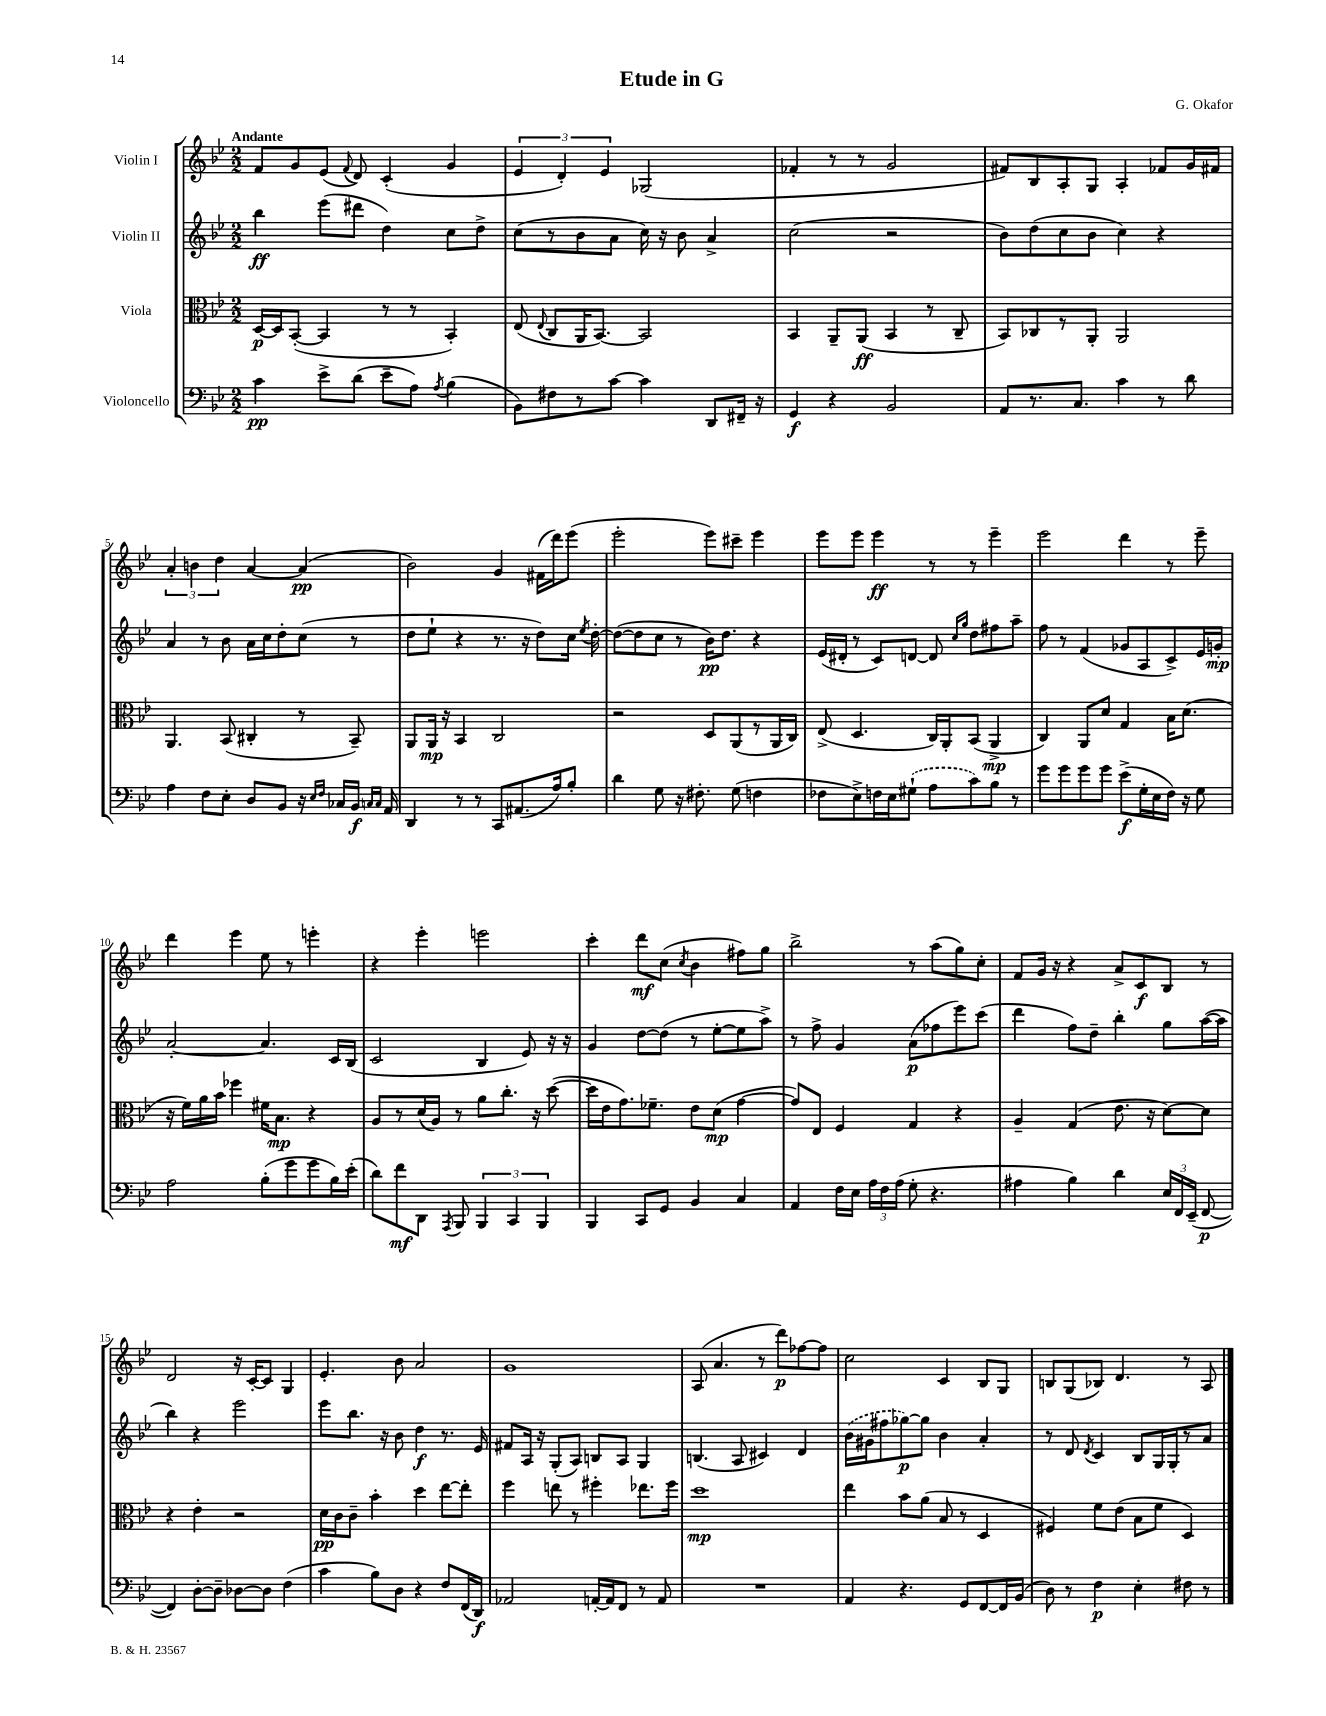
\header { title = "Etude in G" composer = "G. Okafor" }
<<
\new StaffGroup <<
\new Staff = "s0" \with { instrumentName = "Violin I" } {
    \clef treble \key bes \major \numericTimeSignature \time 2/2 \tempo "Andante"
    \autoBeamOff f'8[ g'8 ees'8]( \appoggiatura { f'8 } d'8) c'4-.( g'4 |
    \tuplet 3/2 { ees'4 d'4-.) ees'4 } ges2( |
    fes'4-. r8 r8 g'2 |
    fis'8[) bes8 a8-. g8] a4-. fes'8[ g'16 fis'16] |
    \tuplet 3/2 { a'4-. b'4 d''4 } a'4~ a'4\pp( |
    bes'2) g'4 fis'16[( d'''16) ees'''8]( |
    ees'''2-. ees'''8[) cis'''8]-- ees'''4 |
    ees'''8[ ees'''8] ees'''4\ff r8 r8 ees'''4-- |
    ees'''2 d'''4 r8 ees'''8-- |
    d'''4 ees'''4 ees''8 r8 e'''4-. |
    r4 ees'''4-. e'''2 |
    c'''4-. d'''8[\mf c''8]( \acciaccatura { c''8 } bes'4 fis''8[) g''8] |
    bes''2-> r8 a''8[( g''8) c''8]-. |
    f'8[ g'16] r16 r4 a'8[-> c'8\f bes8] r8 |
    d'2 r16 c'16[~-. c'8] g4 |
    ees'4.-. bes'8 a'2 |
    g'1 |
    a8( a'4. r8 d'''8[\p) fes''8~ fes''8] |
    c''2 c'4 bes8[ g8] |
    b8[ g8( bes8]) d'4. r8 a8 \bar "|." |
}
\new Staff = "s1" \with { instrumentName = "Violin II" } {
    \clef treble \key bes \major \numericTimeSignature \time 2/2
    \autoBeamOff bes''4\ff ees'''8[( dis'''8] d''4) c''8[ d''8]-> |
    c''8[( r8 bes'8 a'8] c''16) r16 bes'8 a'4-> |
    c''2( r2 |
    bes'8[) d''8( c''8 bes'8] c''4) r4 |
    a'4 r8 bes'8 a'16[ c''16 d''8-. c''8]( r8 |
    d''8[ ees''8]-! r4 r8. r16 d''8[) c''16] \acciaccatura { ees''8 } d''16~-. |
    d''8[~( d''8 c''8] r8 bes'16[\pp) d''8.] r4 |
    ees'16[( dis'16]-. r8 c'8[) d'8]~ d'8 \grace { c''16[ g''16] } d''8[ fis''8 a''8]-- |
    f''8 r8 f'4( ges'8[ a8 c'8->) ees'16 g'16]-.\mp |
    a'2~-. a'4. c'16[ bes16]( |
    c'2 bes4 ees'8) r16 r16 |
    g'4 d''8[~ d''8]( r8 ees''8[~-. ees''8 a''8]->) |
    r8 f''8-> g'4 a'8[\p( fes''8 ees'''8) c'''8]( |
    d'''4 f''8[) d''8]-- bes''4-. g''8[ a''16~( a''16] |
    bes''4) r4 ees'''2 |
    ees'''8[ bes''8.] r16 bes'8 d''4\f r8. ees'16 |
    fis'8[ a16] r16 g8[-.( a8]) b8[ a8] g4 |
    b4.( a8 cis'4) d'4 |
    \once \slurDashed bes'16[( gis'16 fis''8 ges''8~\p) ges''8] bes'4 a'4-. |
    r8 d'8 \acciaccatura { d'8 } c'4 bes8[ g16 g16-. r8 a'8] \bar "|." |
}
\new Staff = "s2" \with { instrumentName = "Viola" } {
    \clef alto \key bes \major \numericTimeSignature \time 2/2
    \autoBeamOff d16[~\p d16 bes,8]~-.( bes,4 r8 r8 bes,4-.) |
    ees8( \appoggiatura { ees8 } c8[ a,16 bes,8.]~) bes,2 |
    bes,4 a,8[-- a,8]\ff( bes,4 r8 c8-- |
    bes,8[) ces8 r8 a,8]-. a,2 |
    a,4. bes,8( cis4-. r8 bes,8--) |
    a,8[ a,16]\mp r16 bes,4 c2 |
    r2 d8[ a,8( r8 a,16 c16]) |
    ees8->( d4. c16[) a,16-. bes,8]( a,4->\mp |
    c4) a,8[ d'8] g4 bes16[ d'8.]( |
    r16 f'16[) a'16 bes'16] fes''4 fis'16[ bes8.]\mp r4 |
    a8[ r8 d'16( a16]) r8 a'8[ c''8.]-. r16 d''8~( |
    d''16[ ees'16 g'8.) fes'8.]-- ees'8[ d'8]\mp( g'4~ |
    g'8[) ees8] f4 g4 r4 |
    a4-- g4( ees'8. r16 d'8[~) d'8] |
    r4 ees'4-. r2 |
    d'16[\pp c'16 c'8]-- bes'4-. d''4 ees''8[~ ees''8]-. |
    f''4 e''8 r8 fis''4-. ees''8.[ fis''16] |
    d''1\mp |
    ees''4 bes'8[ a'8]( bes8 r8 d4 |
    fis4) f'8[ ees'8]( bes8[ f'8] d4) \bar "|." |
}
\new Staff = "s3" \with { instrumentName = "Violoncello" } {
    \clef bass \key bes \major \numericTimeSignature \time 2/2
    \autoBeamOff c'4\pp ees'8[-> d'8]( ees'8[-- a8]) \acciaccatura { a8 } bes4( |
    bes,8[) fis8 r8 c'8]~ c'4 d,8[ fis,16]-- r16 |
    g,4\f r4 bes,2 |
    a,8[ r8. c8.] c'4 r8 d'8 |
    a4 f8[ ees8]-. d8[ bes,8] r16 \grace { ees16[ f16] } ces16[ bes,16]\f \grace { c16[ c16] } a,16 |
    d,4 r8 r8 c,8[ ais,8.( a16) bes8]-. |
    d'4 g8 r16 fis8.-. g8( f4 |
    fes8[ ees8->) f16 ees16 \once \slurDashed gis8]-!( a8[ c'8) bes8] r8 |
    g'8[ g'8 g'8 g'8] ees'8[->\f( g16-. ees16 f16]) r16 g8 |
    a2 bes8[-.( g'8 g'8 bes16) ees'16]-.( |
    d'8[) f'8\mf d,8] \acciaccatura { a,,8 } bes,,8 \tuplet 3/2 { bes,,4 c,4 bes,,4 } |
    bes,,4 c,8[ g,8] bes,4 c4 |
    a,4 f16[ ees16] \tuplet 3/2 { a16[ f16 a16]( } g8-. r4. |
    ais4 bes4) d'4 \tuplet 3/2 { ees16[ f,16 ees,16]--( } f,8~\p |
    f,4) d8[~-. d8]-- des8[~ des8] f4( |
    c'4 bes8[) d8] r4 f8[ f,16( d,16]\f) |
    aes,2 a,16[~-. a,16 f,8] r8 a,8 |
    R1 |
    a,4 r4. g,8[ f,8~ f,16 bes,16]( |
    d8) r8 f4\p ees4-. fis8 r8 \bar "|." |
}
>>
>>
